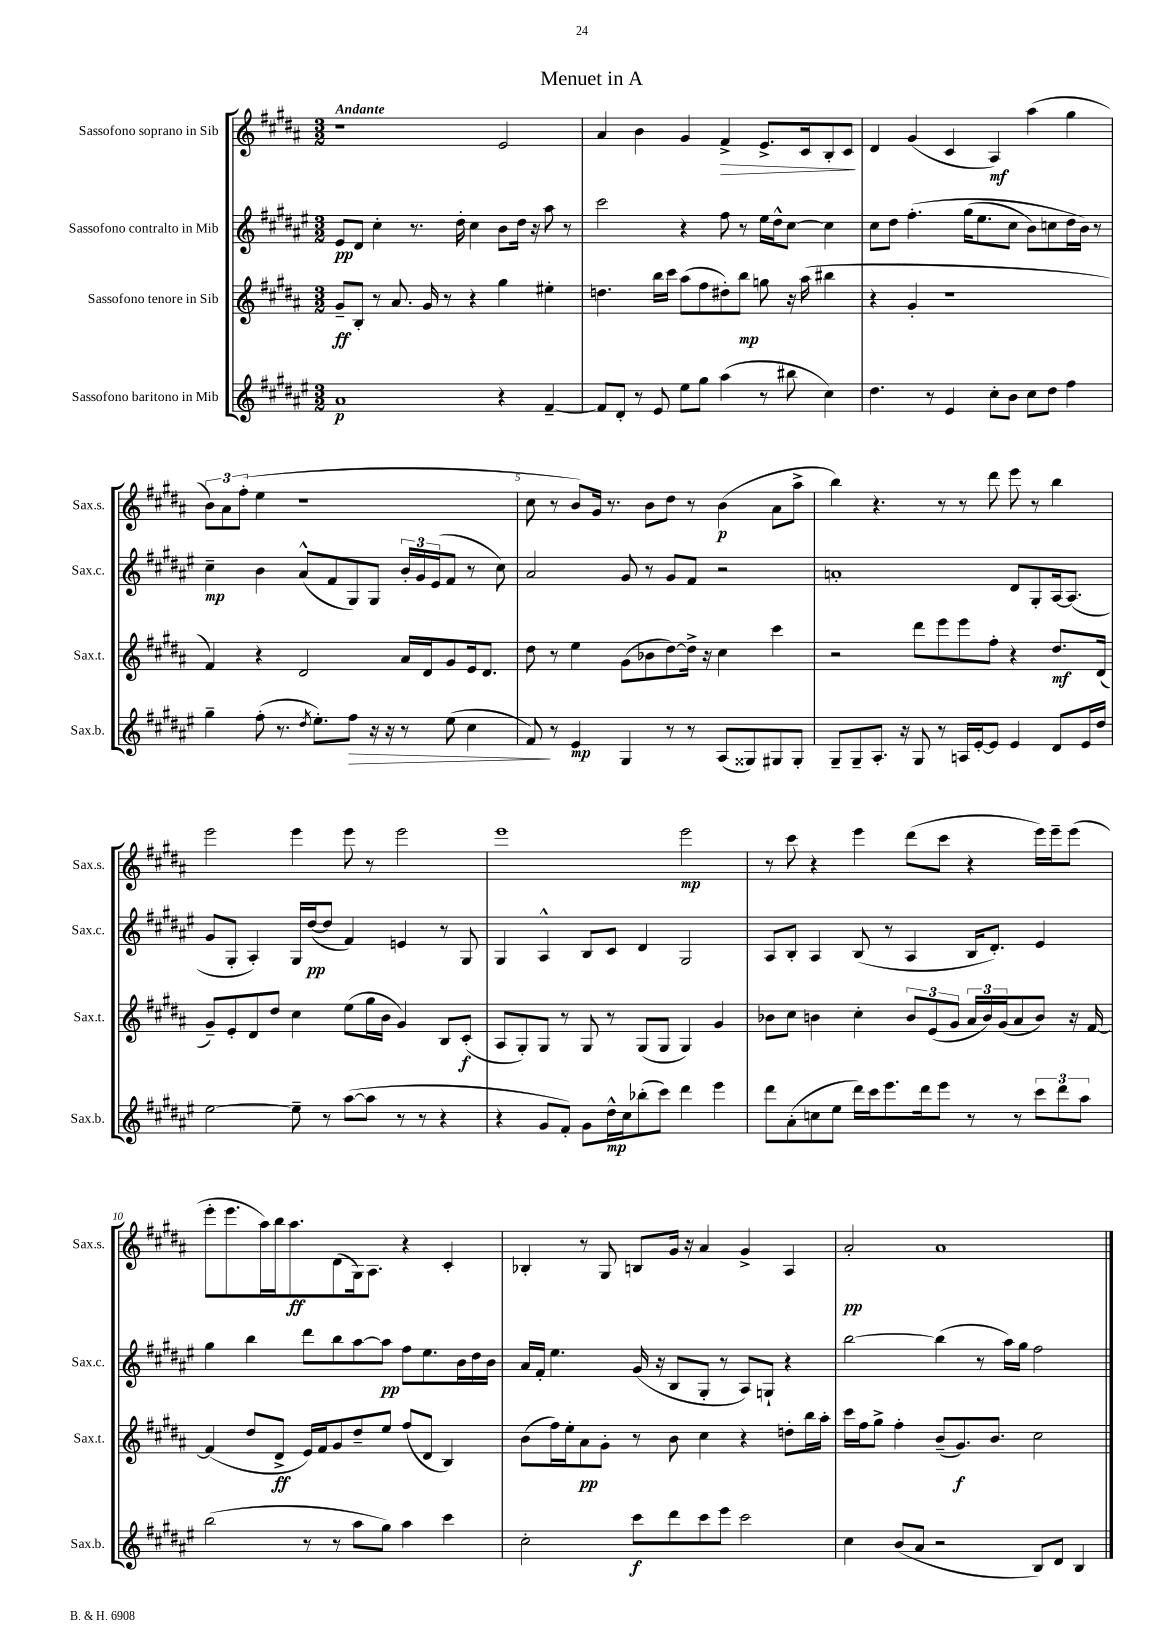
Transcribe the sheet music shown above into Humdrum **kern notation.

**kern	**kern	**kern	**kern
*staff4	*staff3	*staff2	*staff1
*clefG2	*clefG2	*clefG2	*clefG2
*k[f#c#g#d#a#e#]	*k[f#c#g#d#a#]	*k[f#c#g#d#a#e#]	*k[f#c#g#d#a#]
*M3/2	*M3/2	*M3/2	*M3/2
1a#	8g#~	8e#	1r
.	8B'	8d#	.
.	8r	4cc#'	.
.	8.a#	.	.
.	.	8.r	.
.	16g#	.	.
.	8r	.	.
.	.	16dd#'	.
.	4r	4cc#	.
4r	4gg#	8b	2e
.	.	16dd#	.
.	.	16r	.
[4f#~	4ee#'	8aa#	.
.	.	8r	.
=	=	=	=
8f#]	4.dd	2ccc#	4a#
8d#'	.	.	.
8r	.	.	4b
8e#	16bb	.	.
.	16ccc#	.	.
8ee#	(8aa#	4r	4g#
8gg#	8ff#	.	.
(4aa#	8dd#')	8ff#	4f#^
.	8bb	8r	.
8r	8gg	16ee#	8.e^
.	.	16dd#^^	.
8bb#	16r	[8cc#	.
.	(16aa#	.	16c#
4cc#)	4bb#	4cc#]	8B'
.	.	.	8c#
=	=	=	=
4.dd#	4r	8cc#	4d#
.	.	8dd#	.
.	4g#'	&(4.ff#'	(4g#
8r	.	.	.
4e#	1r	.	4c#
.	.	(16gg#	.
.	.	8.ee#	.
8cc#'	.	.	4A#)
8b	.	8cc#	.
8cc#	.	8b)	(4aa#
8dd#	.	8cc	.
4ff#	.	16dd#	4gg#
.	.	16b&)	.
.	.	8r	.
=	=	=	=
4gg#~	4f#)	4cc#~	12b)
.	.	.	12a#
.	.	.	(12ff#'
(8ff#'	4r	4b	4ee
8.r	.	.	.
.	2d#	(8a#^^	1r
8qdd#	.	.	.
8.ee#')	.	.	.
.	.	8f#	.
8ff#	.	8G#)	.
16r	.	8G#	.
16r	.	.	.
8r	16a#	24b'	.
.	.	24g#	.
.	16d#	.	.
.	.	(24e#	.
(8ee#	8g#	8f#	.
4cc#	16e	8r	.
.	8.d#	.	.
.	.	8cc#)	.
=	=	=	=
8f#)	8dd#	2a#	8cc#
8r	8r	.	8r
4e#	4ee	.	8b)
.	.	.	16g#
.	.	.	8.r
4G#	(8g#	8g#	.
.	8b-	8r	8b
8r	[8dd#)	8g#	8dd#
8r	16dd#^]	8f#	8r
.	16r	.	.
(8A#	4cc#	2r	(4b
8G##)	.	.	.
8G#	4ccc#	.	8a#
8G#'	.	.	8aa#^
=	=	=	=
8G#~	2r	1a'	4bb)
8G#~	.	.	.
8.A#'	.	.	4.r
16r	.	.	.
8G#	8ddd#	.	.
8r	8eee	.	8r
16A	8eee	.	8r
[16e#'	.	.	.
8e#]	8ff#'	.	8ddd#
4e#	4r	8d#	8eee
.	.	8G#'	8r
8d#	8.dd#	[16A#	4bb
.	.	(8.A#]	.
16e#	.	.	.
16dd#	(16d#	.	.
=	=	=	=
[2ee#	8g#~)	8g#	2eee
.	8e'	8G#'	.
.	8d#	4A#')	.
.	8dd#	.	.
8ee#~]	4cc#	16G#	4eee
.	.	([16dd#	.
8r	.	8dd#]	.
([8aa#	(8ee	4f#)	8eee
8aa#]	16gg#	.	8r
.	16b	.	.
8r	4g#)	4e	2eee
8r	.	.	.
4r	8B	8r	.
.	(8c#'	8G#	.
=	=	=	=
4r	8A#	4G#	1eee
.	8G#')	.	.
8g#	8G#	4A#^^	.
8f#')	8r	.	.
8g#	8G#	8B	.
16dd#^^	8r	8c#	.
16cc#	.	.	.
(8bb-'	(8G#	4d#	.
8ccc#)	8G#	.	.
4ddd#	4G#)	2G#	2eee
4eee#	4g#	.	.
=	=	=	=
8ddd#	8b-	8A#	8r
(8a#'	8cc#	8B'	8ccc#
8cc	4b	4A#	4r
8ee#	.	.	.
16ddd#)	4cc#'	(8B	4eee
16ccc#	.	.	.
8.eee#	.	8r	.
.	12b	4A#	(8ddd#
16ddd#	.	.	.
.	(12e	.	.
8eee#	.	.	8ccc#
.	12g#	.	.
8r	24a#	16B	4r
.	24b)	.	.
.	.	8.d#')	.
.	(24g#	.	.
8r	8a#	.	.
12ccc#	8b)	4e#	16eee)
.	.	.	16eee~
12ddd#	.	.	.
.	16r	.	(8eee
12aa#	.	.	.
.	[16f#	.	.
=	=	=	=
(2bb	(4f#]	4gg#	8eee'
.	.	.	8.eee
.	8dd#	4bb	.
.	.	.	16aa#)
.	8d#^	.	16bb
.	.	.	8.aa#
8r	16e)	8ddd#	.
.	16f#	.	.
8r	8g#	8bb	(8d#
8aa#	8dd#~	[8aa#	16G#)
.	.	.	8.A#
8gg#)	8ee	8aa#]	.
4aa#	(8ff#	8ff#	4r
.	8d#	8.ee#	.
4ccc#	4B)	.	4c#'
.	.	16b	.
.	.	16dd#	.
.	.	16b	.
=	=	=	=
2cc#'	(8b	16a#	4B-'
.	.	16f#'	.
.	16ff#)	4.ee#	.
.	16ee'	.	.
.	8a#	.	8r
.	8g#'	.	8G#
8ccc#	8r	(16g#	8B
.	.	16r	.
8ddd#	8b	8B	16g#
.	.	.	16r
8ccc#	4cc#	8G#'	4a#
8eee#	.	8r	.
2ccc#	4r	8A#)	4g#^
.	.	8G`	.
.	8dd'	4r	4A#
.	16bb	.	.
.	16aa#'	.	.
=	=	=	=
4cc#	16ccc#	[2bb	2a#'
.	16ff#	.	.
.	8gg#^	.	.
(8b	4ff#'	.	.
8a#	.	.	.
2r	(8b~	(4bb]	1a#
.	8.g#)	.	.
.	.	8r	.
.	8.b	.	.
.	.	16aa#)	.
.	.	16gg#	.
8B)	2cc#	2ff#	.
8d#	.	.	.
4B	.	.	.
==	==	==	==
*-	*-	*-	*-
